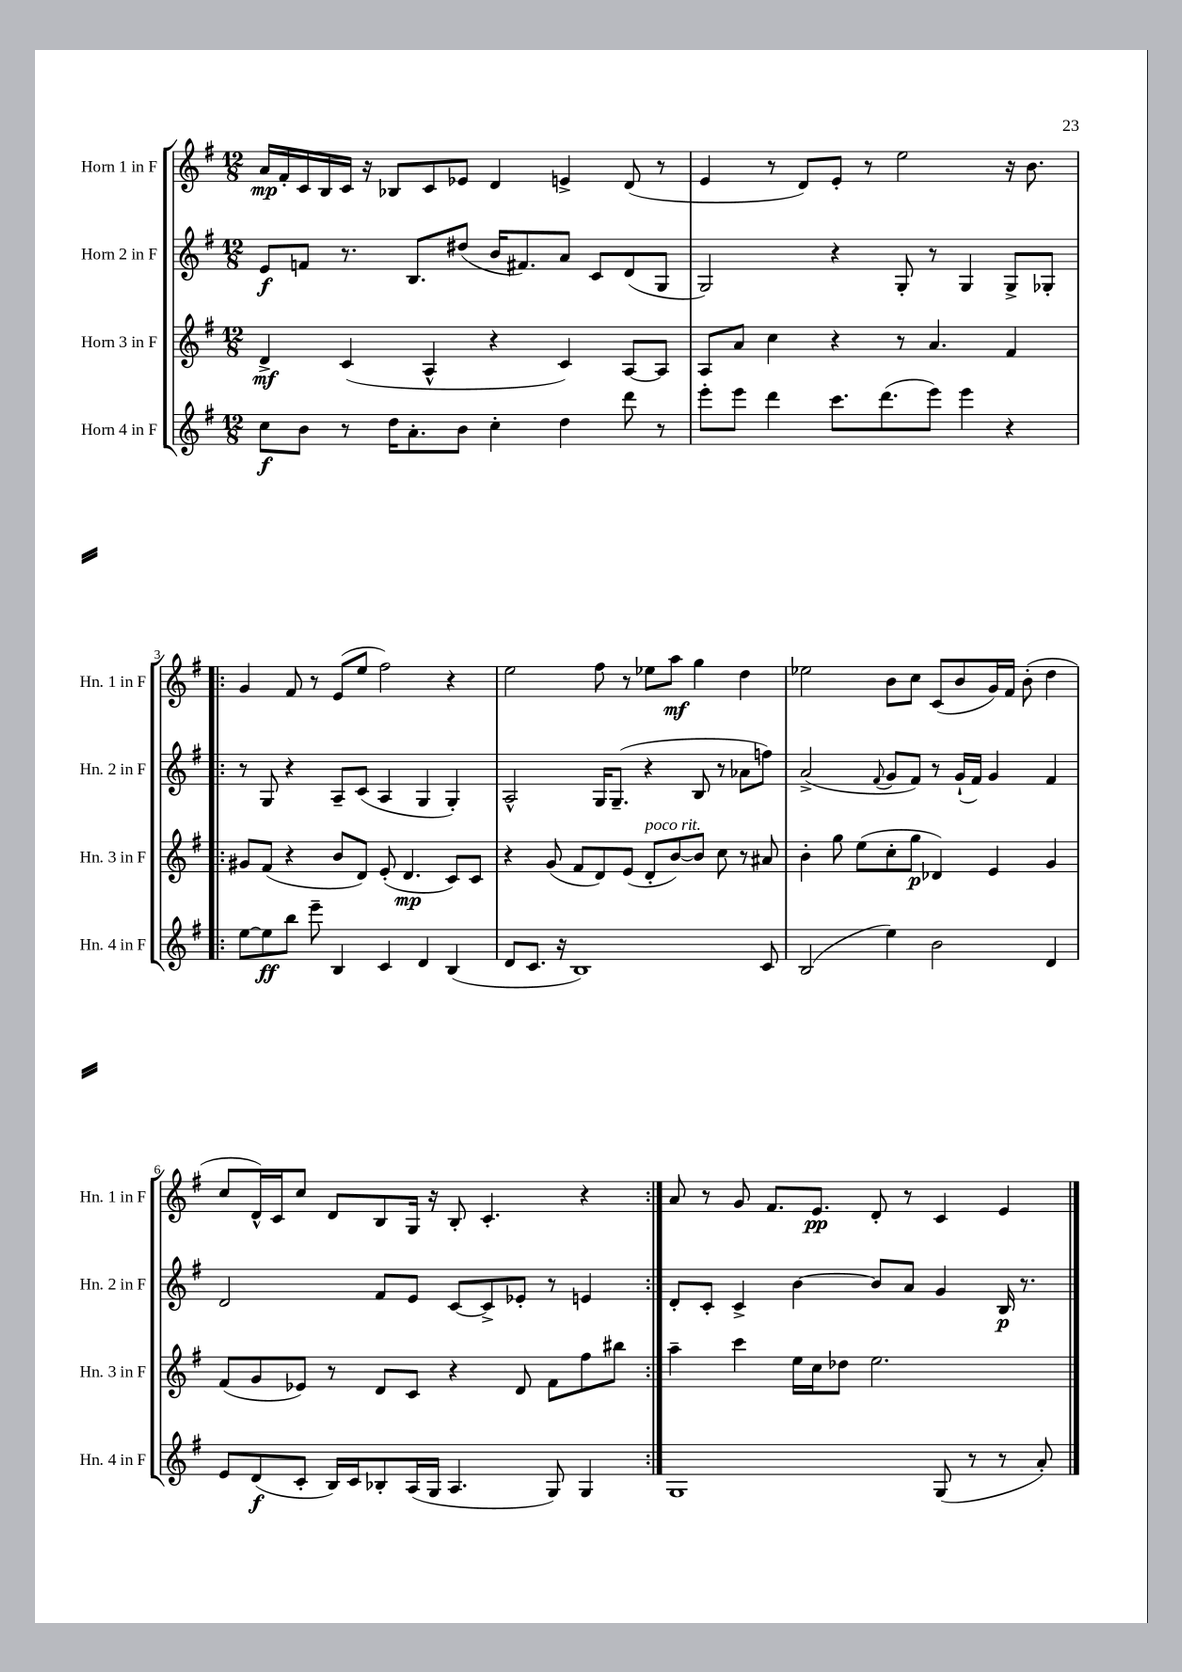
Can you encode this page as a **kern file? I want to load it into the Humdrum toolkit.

**kern	**dynam	**kern	**dynam	**kern	**dynam	**kern	**dynam
*part4	*part4	*part3	*part3	*part2	*part2	*part1	*part1
*staff4	*staff4	*staff3	*staff3	*staff2	*staff2	*staff1	*staff1
*I"Horn 4 in F	*	*I"Horn 3 in F	*	*I"Horn 2 in F	*	*I"Horn 1 in F	*
*I'Hn. 4 in F	*	*I'Hn. 3 in F	*	*I'Hn. 2 in F	*	*I'Hn. 1 in F	*
*clefG2	*	*clefG2	*	*clefG2	*	*clefG2	*
*k[f#]	*	*k[f#]	*	*k[f#]	*	*k[f#]	*
*M12/8	*	*M12/8	*	*M12/8	*	*M12/8	*
=1	=1	=1	=1	=1	=1	=1	=1
8cc\L	f	4d^/	mf	8e/L	f	16a/LL	mp
.	.	.	.	.	.	16f#'/	.
8b\J	.	.	.	8fn/J	.	16c/	.
.	.	.	.	.	.	16B/	.
8r	.	(4c/	.	8.r	.	16c/JJ	.
.	.	.	.	.	.	16r	.
16dd\KL	.	.	.	.	.	8B-X/L	.
8.a'\	.	.	.	8.B/L	.	.	.
.	.	4A^^/	.	.	.	8c/	.
8b\J	.	.	.	(8dd#X/J	.	8e-X/J	.
4cc'\	.	4r	.	16b/KL	.	4d/	.
.	.	.	.	8.f#X/)	.	.	.
4dd\	.	4c/)	.	8a/J	.	4en^/	.
.	.	.	.	8c/L	.	.	.
8ddd\	.	[8A/L	.	(8d/	.	(8d/	.
8r	.	8A/J]	.	8G/J	.	8r	.
=2	=2	=2	=2	=2	=2	=2	=2
8eee'\L	.	8A/L	.	2G/)	.	4e/	.
8eee\J	.	8a/J	.	.	.	.	.
4ddd\	.	4cc\	.	.	.	8r	.
.	.	.	.	.	.	8d/L)	.
8.ccc\L	.	4r	.	4r	.	8e'/J	.
.	.	.	.	.	.	8r	.
(8.ddd\	.	.	.	.	.	.	.
.	.	8r	.	8G'/	.	2ee\	.
8eee\J)	.	4.a/	.	8r	.	.	.
4eee\	.	.	.	4G/	.	.	.
4r	.	4f#/	.	8G^/L	.	16r	.
.	.	.	.	.	.	8.b\	.
.	.	.	.	8G-X'/J	.	.	.
!!LO:LB:g=z
=3!|:	=3!|:	=3!|:	=3!|:	=3!|:	=3!|:	=3!|:	=3!|:
[8ee\L	.	8g#X/L	.	8r	.	4g/	.
8ee\]	ff	(8f#/J	.	8G/	.	.	.
8bb\J	.	4r	.	4r	.	8f#/	.
8eee~\	.	.	.	.	.	8r	.
4B/	.	8b/L	.	8A~/L	.	(8e/L	.
.	.	8d/J)	.	(8c/J	.	8ee/J	.
4c/	.	(8e'/	.	4A/	.	2ff#\)	.
.	.	4.d/	mp	.	.	.	.
4d/	.	.	.	4G/	.	.	.
(4B/	.	8c/L)	.	4G'/)	.	4r	.
.	.	8c/J	.	.	.	.	.
=4	=4	=4	=4	=4	=4	=4	=4
8d/L	.	4r	.	2A^^/	.	2ee\	.
8.c/J	.	.	.	.	.	.	.
.	.	(8g/	.	.	.	.	.
16r	.	.	.	.	.	.	.
1B)	.	8f#/L	.	.	.	.	.
.	.	8d/)	.	16G/KL	.	8ff#\	.
.	.	.	.	(8.G~/J	.	.	.
.	.	(8e/J	.	.	.	8r	.
!	!	!LO:TX:a:i:t=poco rit.	!	!	!	!	!
.	.	8d'/L	.	4r	.	8ee-X\L	.
.	.	[8b/)	.	.	.	8aa\J	mf
.	.	8b/J]	.	8B/	.	4gg\	.
.	.	8cc\	.	8r	.	.	.
.	.	8r	.	8a-X\L	.	4dd\	.
8c/	.	8a#X/	.	8ffn\J)	.	.	.
=5	=5	=5	=5	=5	=5	=5	=5
(2B/	.	4b'\	.	(2a^/	.	2ee-X\	.
.	.	8gg\	.	.	.	.	.
.	.	(8ee\L	.	.	.	.	.
.	.	.	.	8qqf#/	.	.	.
4ee\)	.	8cc'\	.	8g/L	.	8b\L	.
.	.	8gg\J	p	8f#/J)	.	8cc\J	.
2b\	.	4d-X/)	.	8r	.	(8c/L	.
.	.	.	.	(16g`/LL	.	8b/	.
.	.	.	.	16f#/JJ)	.	.	.
.	.	4e/	.	4g/	.	16g/L)	.
.	.	.	.	.	.	16f#/JJ	.
.	.	.	.	.	.	(8b'\	.
4d/	.	4g/	.	4f#/	.	4dd\	.
!!LO:LB:g=z
=6	=6	=6	=6	=6	=6	=6	=6
8e/L	.	(8f#/L	.	2d/	.	8cc/L	.
(8d/	f	8g/	.	.	.	16d^^/L)	.
.	.	.	.	.	.	16c/J	.
8c'/J	.	8e-X/J)	.	.	.	8cc/J	.
16B/LL)	.	8r	.	.	.	8d/L	.
16c/J	.	.	.	.	.	.	.
8B-X'/	.	8d/L	.	8f#/L	.	8B/	.
(16A/L	.	8c/J	.	8e/J	.	16G/Jk	.
16G/JJ	.	.	.	.	.	16r	.
4.A/	.	4r	.	[8c/L	.	8B'/	.
.	.	.	.	8c^/]	.	4.c'/	.
.	.	8d/	.	8e-X'/J	.	.	.
8G/)	.	8f#\L	.	8r	.	.	.
4G/	.	8ff#\	.	4en/	.	4r	.
.	.	8bb#X\J	.	.	.	.	.
=7:|!	=7:|!	=7:|!	=7:|!	=7:|!	=7:|!	=7:|!	=7:|!
1G	.	4aa~\	.	8d'/L	.	8a/	.
.	.	.	.	8c'/J	.	8r	.
.	.	4ccc\	.	4c^/	.	8g/	.
.	.	.	.	.	.	8.f#/L	.
.	.	16ee\LL	.	[4b\	.	.	.
.	.	16cc\J	.	.	.	8.e/J	pp
.	.	8dd-X\J	.	.	.	.	.
.	.	2.ee\	.	8b/L]	.	8d'/	.
.	.	.	.	8a/J	.	8r	.
(8G/	.	.	.	4g/	.	4c/	.
8r	.	.	.	.	.	.	.
8r	.	.	.	16B/	p	4e/	.
.	.	.	.	8.r	.	.	.
8a'/)	.	.	.	.	.	.	.
==	==	==	==	==	==	==	==
*-	*-	*-	*-	*-	*-	*-	*-
